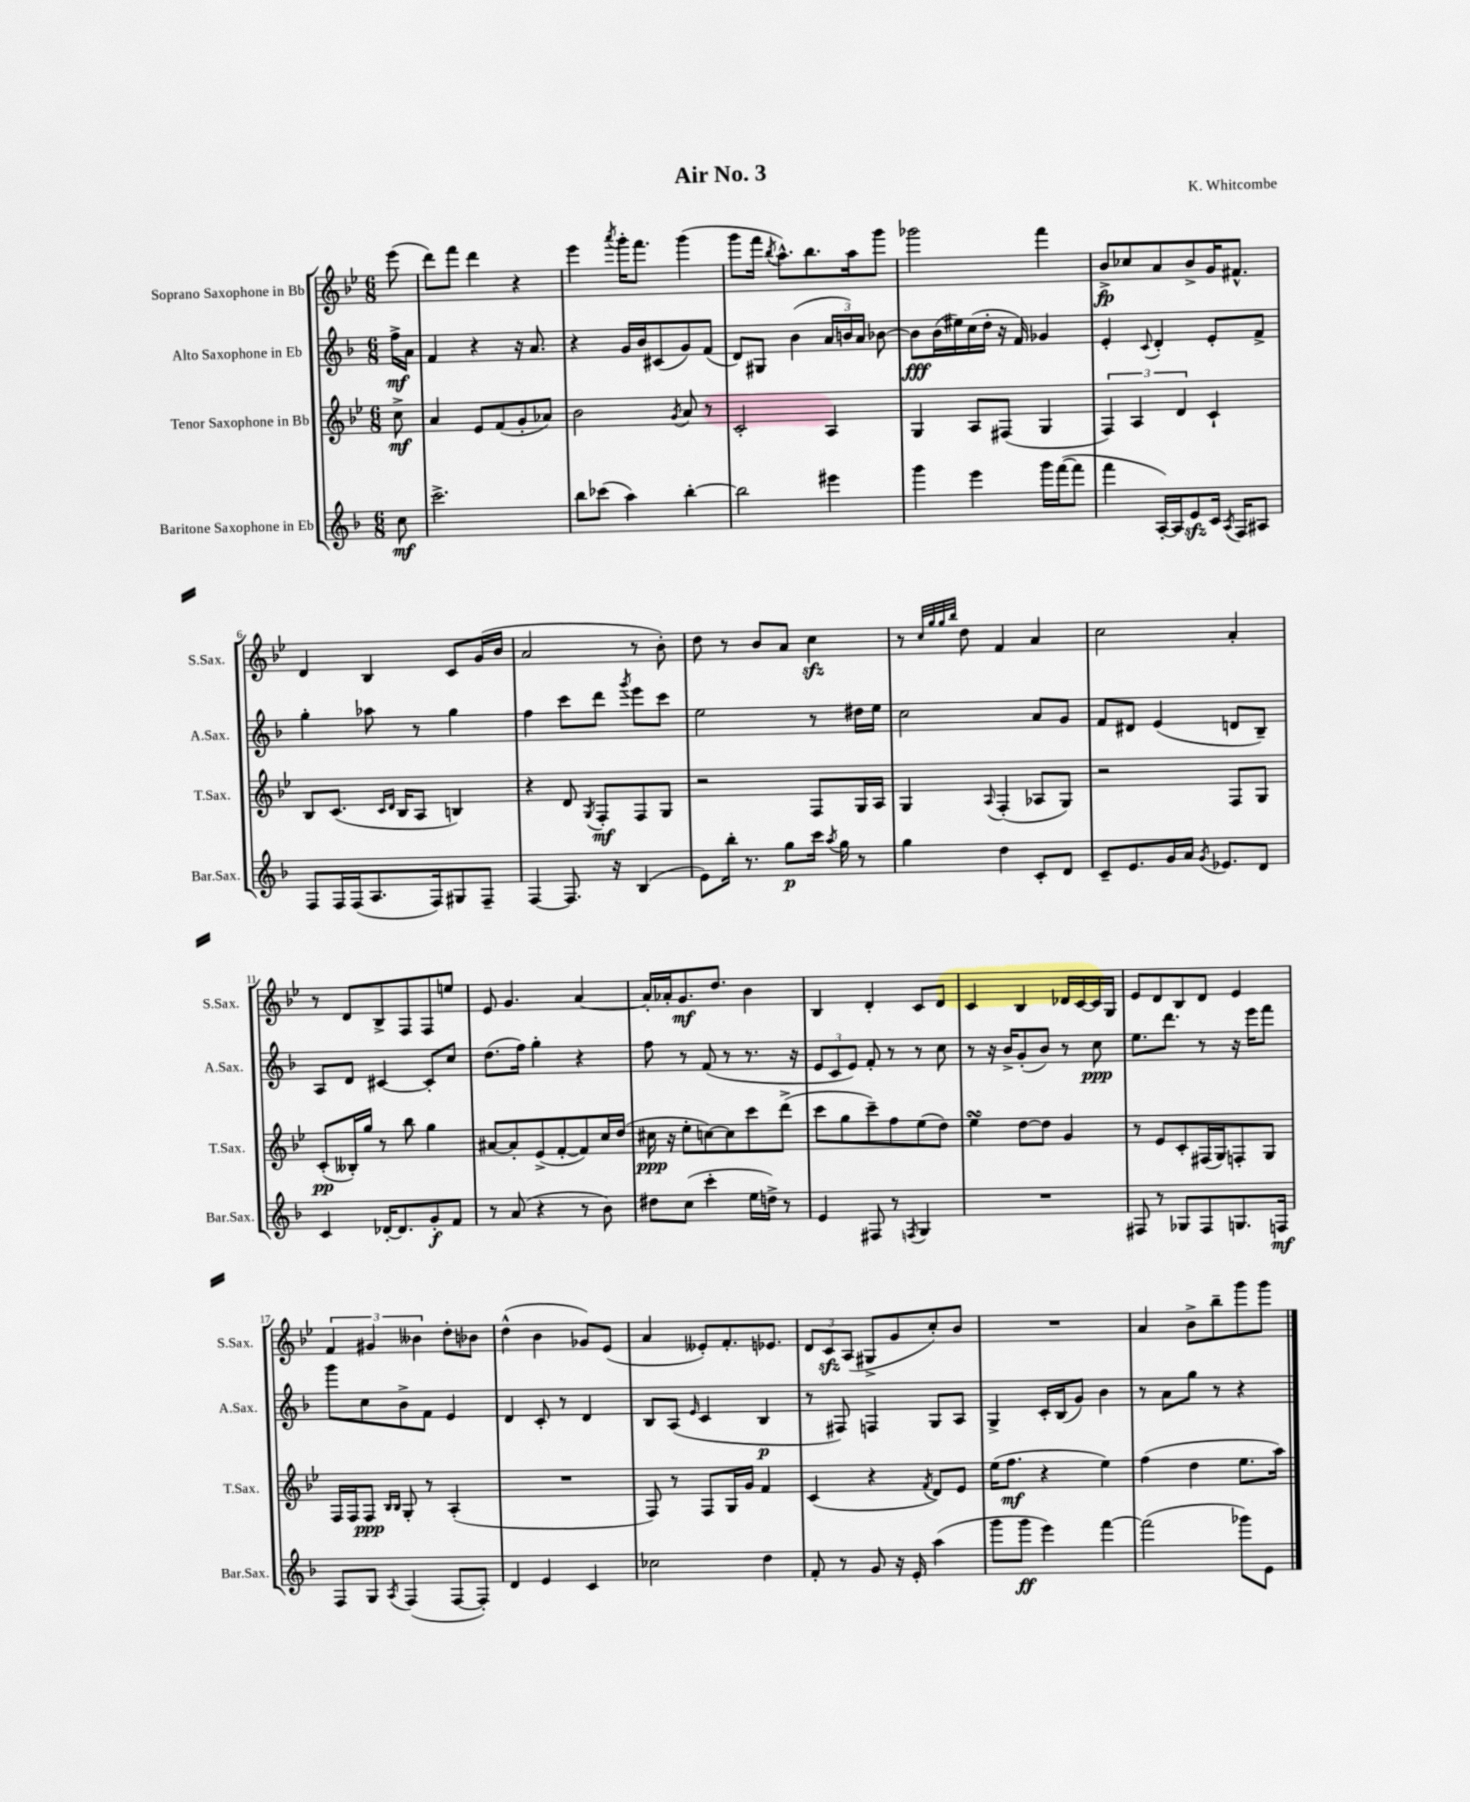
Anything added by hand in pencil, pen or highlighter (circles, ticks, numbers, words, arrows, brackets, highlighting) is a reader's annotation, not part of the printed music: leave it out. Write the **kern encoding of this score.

**kern	**dynam	**kern	**dynam	**kern	**dynam	**kern	**dynam
*part4	*part4	*part3	*part3	*part2	*part2	*part1	*part1
*staff4	*staff4	*staff3	*staff3	*staff2	*staff2	*staff1	*staff1
*I"Baritone Saxophone in Eb	*	*I"Tenor Saxophone in Bb	*	*I"Alto Saxophone in Eb	*	*I"Soprano Saxophone in Bb	*
*I'Bar.Sax.	*	*I'T.Sax.	*	*I'A.Sax.	*	*I'S.Sax.	*
*clefG2	*	*clefG2	*	*clefG2	*	*clefG2	*
*k[b-]	*	*k[b-e-]	*	*k[b-]	*	*k[b-e-]	*
*M6/8	*	*M6/8	*	*M6/8	*	*M6/8	*
=	=	=	=	=	=	=	=
8cc\	mf	8cc^\	mf	16ff^\LL	mf	(8eee-\	.
.	.	.	.	16a\JJ	.	.	.
=1	=1	=1	=1	=1	=1	=1	=1
2.ccc^\	.	4a/	.	4f/	.	8ddd\L)	.
.	.	.	.	.	.	8fff\J	.
.	.	8e-/L	.	4r	.	4ddd\	.
.	.	(8f/	.	.	.	.	.
.	.	8g'/	.	16r	.	4r	.
.	.	.	.	8.a/	.	.	.
.	.	8a-X/J)	.	.	.	.	.
=2	=2	=2	=2	=2	=2	=2	=2
8bb-\L	.	2b-\	.	4r	.	4eee-\	.
(8ccc-X\J	.	.	.	.	.	.	.
.	.	.	.	.	.	8qaaa/	.
4aa\)	.	.	.	16g/LL	.	16ggg'\KL	.
.	.	.	.	16b-/J	.	8.fff\J	.
.	.	.	.	(8c#X/	.	.	.
.	.	8qg/	.	.	.	.	.
[4bb-'\	.	8a/	.	8g/)	.	(4ggg\	.
.	.	8r	.	(8f/J	.	.	.
=3	=3	=3	=3	=3	=3	=3	=3
2bb-\]	.	2c'/	.	8d/L)	.	8ggg\L	.
.	.	.	.	8G#X/J	.	16fff\Jk	.
.	.	.	.	.	.	8qbb-/	.
.	.	.	.	.	.	8.aa^^\L)	.
.	.	.	.	(4b-\	.	.	.
.	.	.	.	.	.	8.bb-\	.
4eee#X\	.	4A/	.	24a/LL	.	.	.
.	.	.	.	24bn/)	.	.	.
.	.	.	.	.	.	16aa\k	.
.	.	.	.	24a/JJ	.	.	.
.	.	.	.	[8b-X\	.	8ggg\J	.
=4	=4	=4	=4	=4	=4	=4	=4
4ggg\	.	4G/	.	8b-\L]	fff	2ggg-X\	.
.	.	.	.	(16b-\L	.	.	.
.	.	.	.	16ee#X\)	.	.	.
4eee\	.	8A/L	.	(16cc\	.	.	.
.	.	.	.	16dd'\JJ	.	.	.
.	.	(8F#X/J	.	16r	.	.	.
.	.	.	.	16f/)	.	.	.
16ggg\LL	.	4G/	.	4g-X/	.	4fff\	.
([16fff\J	.	.	.	.	.	.	.
8fff\J]	.	.	.	.	.	.	.
=5	=5	=5	=5	=5	=5	=5	=5
4fff\	.	6F/)	.	4e'/	.	8b-^/L	fp
.	.	.	.	.	.	8cc-X/	.
.	.	6A/	.	.	.	.	.
.	.	.	.	8qqc/	.	.	.
[16A'/LL)	.	.	.	4d'/	.	8a/	.
16A/J]	.	.	.	.	.	.	.
.	.	6d/	.	.	.	.	.
8ezz/	.	.	.	.	.	8b-^/	.
16c/Jk	.	4c`/	.	8e'/L	.	16g/K	.
8qA/	.	.	.	.	.	.	.
16F/KL	.	.	.	.	.	8.f#X^^/J	.
8A#X/J	.	.	.	8f^/J	.	.	.
!!LO:LB:g=z
=6	=6	=6	=6	=6	=6	=6	=6
8F/L	.	8B-/L	.	4gg'\	.	4d/	.
16F/L	.	(8.c/J	.	.	.	.	.
(16F/J	.	.	.	.	.	.	.
8.A/	.	.	.	8aa-X\	.	4B-/	.
.	.	16qqc/LL	.	.	.	.	.
.	.	16qqd/JJ	.	.	.	.	.
.	.	16B-/KL	.	.	.	.	.
.	.	8A/J	.	8r	.	.	.
16F/k)	.	.	.	.	.	.	.
8G#X/	.	4Bn/)	.	4gg\	.	8c/L	.
8F~/J	.	.	.	.	.	(16g/L	.
.	.	.	.	.	.	16b-/JJ	.
=7	=7	=7	=7	=7	=7	=7	=7
[4F/	.	4r	.	4ff\	.	2a/	.
8.F/]	.	8d/	.	8ccc\L	.	.	.
.	.	8qG/	.	.	.	.	.
.	.	8F'/L	mf	8ddd\J	.	.	.
16r	.	.	.	.	.	.	.
.	.	.	.	8qggg/	.	.	.
(4B-/	.	8F/	.	8eee\L	.	8r	.
.	.	8G/J	.	8ccc\J	.	8b-'\)	.
=8	=8	=8	=8	=8	=8	=8	=8
8e\L)	.	2r	.	2ee\	.	8dd\	.
16bb-'\Jk	.	.	.	.	.	8r	.
8.r	.	.	.	.	.	.	.
.	.	.	.	.	.	8b-/L	.
8gg\L	p	.	.	.	.	8a/J	.
16ccc\Jk	.	8F/L	.	8r	.	4cczz\	.
8qaa/	.	.	.	.	.	.	.
16gg\	.	.	.	.	.	.	.
8r	.	16G/L	.	16dd#X\LL	.	.	.
.	.	16A/JJ	.	16ee\JJ	.	.	.
=9	=9	=9	=9	=9	=9	=9	=9
4gg\	.	4G/	.	2cc\	.	8r	.
.	.	.	.	.	.	32qqcc/LLL	.
.	.	.	.	.	.	32qqgg/	.
.	.	.	.	.	.	32qqgg/	.
.	.	.	.	.	.	32qqbb-/JJJ	.
.	.	.	.	.	.	8dd\	.
.	.	8qqA/	.	.	.	.	.
4dd\	.	(4F'/	.	.	.	4f/	.
8c'/L	.	8A-X/L	.	8a/L	.	4a/	.
8d/J	.	8G/J)	.	8g/J	.	.	.
=10	=10	=10	=10	=10	=10	=10	=10
8c~/L	.	2r	.	8f/L	.	2cc\	.
8.e/	.	.	.	8d#X/J	.	.	.
.	.	.	.	(4e/	.	.	.
16g/L	.	.	.	.	.	.	.
16a/JJ	.	.	.	.	.	.	.
8qg/	.	.	.	.	.	.	.
8.e-X/L	.	.	.	.	.	.	.
.	.	8F/L	.	8dn/L	.	4a'/	.
8d/J	.	8G/J	.	8B-~/J)	.	.	.
!!LO:LB:g=z
=11	=11	=11	=11	=11	=11	=11	=11
4c/	.	(8c'/L	pp	8A/L	.	8r	.
.	.	16B--X'/L)	.	8d/J	.	8d/L	.
.	.	16gg/JJ	.	.	.	.	.
[16d-X'/KL	.	8r	.	[4c#X/	.	8B-^/	.
8.d-/]	.	.	.	.	.	.	.
.	.	8bb-\	.	.	.	8F/	.
8g'/	f	4gg\	.	8c#'/L]	.	8F/	.
8f/J	.	.	.	8cc/J	.	8een/J	.
=12	=12	=12	=12	=12	=12	=12	=12
8r	.	[8a#X/L	.	(8.dd\L	.	8e-/	.
(8a/	.	8a#'/]	.	.	.	4.g/	.
.	.	.	.	16ff\Jk)	.	.	.
4r	.	(8e-^/	.	4gg'\	.	.	.
.	.	[8f'/	.	.	.	.	.
8r	.	8f/])	.	4r	.	[4a/	.
8b-\)	.	16cc/L	.	.	.	.	.
.	.	(16dd/JJ	.	.	.	.	.
=13	=13	=13	=13	=13	=13	=13	=13
8dd#X\L	.	16cc#X\	ppp	8ff\	.	16a'/LL]	.
.	.	16r	.	.	.	16a-X'/J	.
(8cc\J	.	8ee-'\L	.	8r	.	8.g/	mf
4ccc'\	.	[8ccn\)	.	(8f/	.	.	.
.	.	.	.	.	.	8.dd/J	.
.	.	8cc\]	.	8r	.	.	.
16ee\LL	.	8ccc\	.	8.r	.	4b-\	.
16ddn^\JJ)	.	.	.	.	.	.	.
8r	.	(8ddd^\J	.	.	.	.	.
.	.	.	.	16r	.	.	.
=14	=14	=14	=14	=14	=14	=14	=14
4e/	.	8ccc\L	.	12e/L	.	4B-/	.
.	.	.	.	12c/	.	.	.
.	.	8gg\	.	.	.	.	.
.	.	.	.	12e/J)	.	.	.
8F#X/	.	8ccc~\)	.	8f'/	.	4d'/	.
8r	.	8ff\	.	8r	.	.	.
8qFn/	.	.	.	.	.	.	.
4G/	.	(8ee-\	.	8r	.	8c/L	.
.	.	8dd\J)	.	8cc\	.	8d/J	.
=15	=15	=15	=15	=15	=15	=15	=15
2.r	.	4ee-sSSs\	.	8r	.	4c/	.
.	.	.	.	16r	.	.	.
.	.	.	.	16b-^/KL	.	.	.
.	.	[8dd\L	.	(8g'/	.	4B-/	.
.	.	8dd\J]	.	8b-/J)	.	.	.
.	.	4g/	.	8r	.	16d-X/LL	.
.	.	.	.	.	.	[16c/	.
.	.	.	.	8cc\	ppp	16c/]	.
.	.	.	.	.	.	16G/JJ	.
=16	=16	=16	=16	=16	=16	=16	=16
8F#X/	.	8r	.	8.ee\L	.	8e-/L	.
8r	.	8e-/L	.	.	.	8d/	.
.	.	.	.	8.ddd\J	.	.	.
8G-X/L	.	8c'/	.	.	.	8B-/	.
8F#/	.	(16F#X/L	.	8r	.	8d/J	.
.	.	16G/J)	.	.	.	.	.
8.Gn/	.	8Fn'/	.	16r	.	4e-/	.
.	.	.	.	16eee\KL	.	.	.
.	.	8G/J	.	8fff\J	.	.	.
16Fn/Jk	mf	.	.	.	.	.	.
!!LO:LB:g=z
=17	=17	=17	=17	=17	=17	=17	=17
8F/L	.	16F/LL	.	8ggg\L	.	6f/	.
.	.	16F/J	.	.	.	.	.
8G/J	.	8F/J	ppp	8cc\	.	.	.
.	.	.	.	.	.	6g#X/	.
.	.	16qqB-/LL	.	.	.	.	.
8qA/	.	16qqB-/JJ	.	.	.	.	.
(4F/	.	8G'/	.	8b-^\	.	.	.
.	.	.	.	.	.	6b--X\	.
.	.	8r	.	8f\J	.	.	.
[8F/L	.	(4A'/	.	4e/	.	8dd'\L	.
8F'/J])	.	.	.	.	.	8b-X\J	.
=18	=18	=18	=18	=18	=18	=18	=18
4d/	.	2.r	.	4d/	.	(4dd^^\	.
4e/	.	.	.	8c'/	.	4b-\	.
.	.	.	.	8r	.	.	.
4c/	.	.	.	4d/	.	8g-X/L)	.
.	.	.	.	.	.	(8e-/J	.
=19	=19	=19	=19	=19	=19	=19	=19
2cc-X\	.	8F/)	.	8B-/L	.	4a/	.
.	.	8r	.	(8A/J	.	.	.
.	.	.	.	16qqe/	.	.	.
.	.	8F/L	.	4c/	.	8e--X'/L)	.
.	.	16G/L	.	.	.	8.f'/	.
.	.	16g/JJ	.	.	.	.	.
4dd\	.	4f/	.	4B-/	p	.	.
.	.	.	.	.	.	8.e-X/J	.
=20	=20	=20	=20	=20	=20	=20	=20
8f'/	.	(4c/	.	8r	.	12d/L	.
.	.	.	.	.	.	12czz/	.
8r	.	.	.	8F#X/)	.	.	.
.	.	.	.	.	.	(12A/J	.
8g/	.	4r	.	4Fn/	.	8G#X^/L	.
16r	.	.	.	.	.	8g/	.
16e'/	.	.	.	.	.	.	.
.	.	8qf/	.	.	.	.	.
(4aa\	.	8d/L)	.	8G/L	.	8cc'/)	.
.	.	8e-/J	.	8A/J	.	8b-/J	.
=21	=21	=21	=21	=21	=21	=21	=21
8ggg\L	.	(16ee-\KL	.	4G^/	.	2.r	.
.	.	8.ff\J	mf	.	.	.	.
8ggg\J	ff	.	.	.	.	.	.
4eee\)	.	4r	.	16c'/LL	.	.	.
.	.	.	.	(16B-/J	.	.	.
.	.	.	.	8g/J)	.	.	.
[4fff\	.	4ee-\)	.	4b-\	.	.	.
=22	=22	=22	=22	=22	=22	=22	=22
(2fff\]	.	(4ff\	.	8r	.	4a/	.
.	.	.	.	8a\L	.	.	.
.	.	4dd\	.	8gg\J	.	8b-^\L	.
.	.	.	.	8r	.	8bb-~\	.
8ggg-X\L)	.	8.ee-\L	.	4r	.	8ggg\	.
8e\J	.	.	.	.	.	8ggg\J	.
.	.	16aa\Jk)	.	.	.	.	.
==	==	==	==	==	==	==	==
*-	*-	*-	*-	*-	*-	*-	*-
